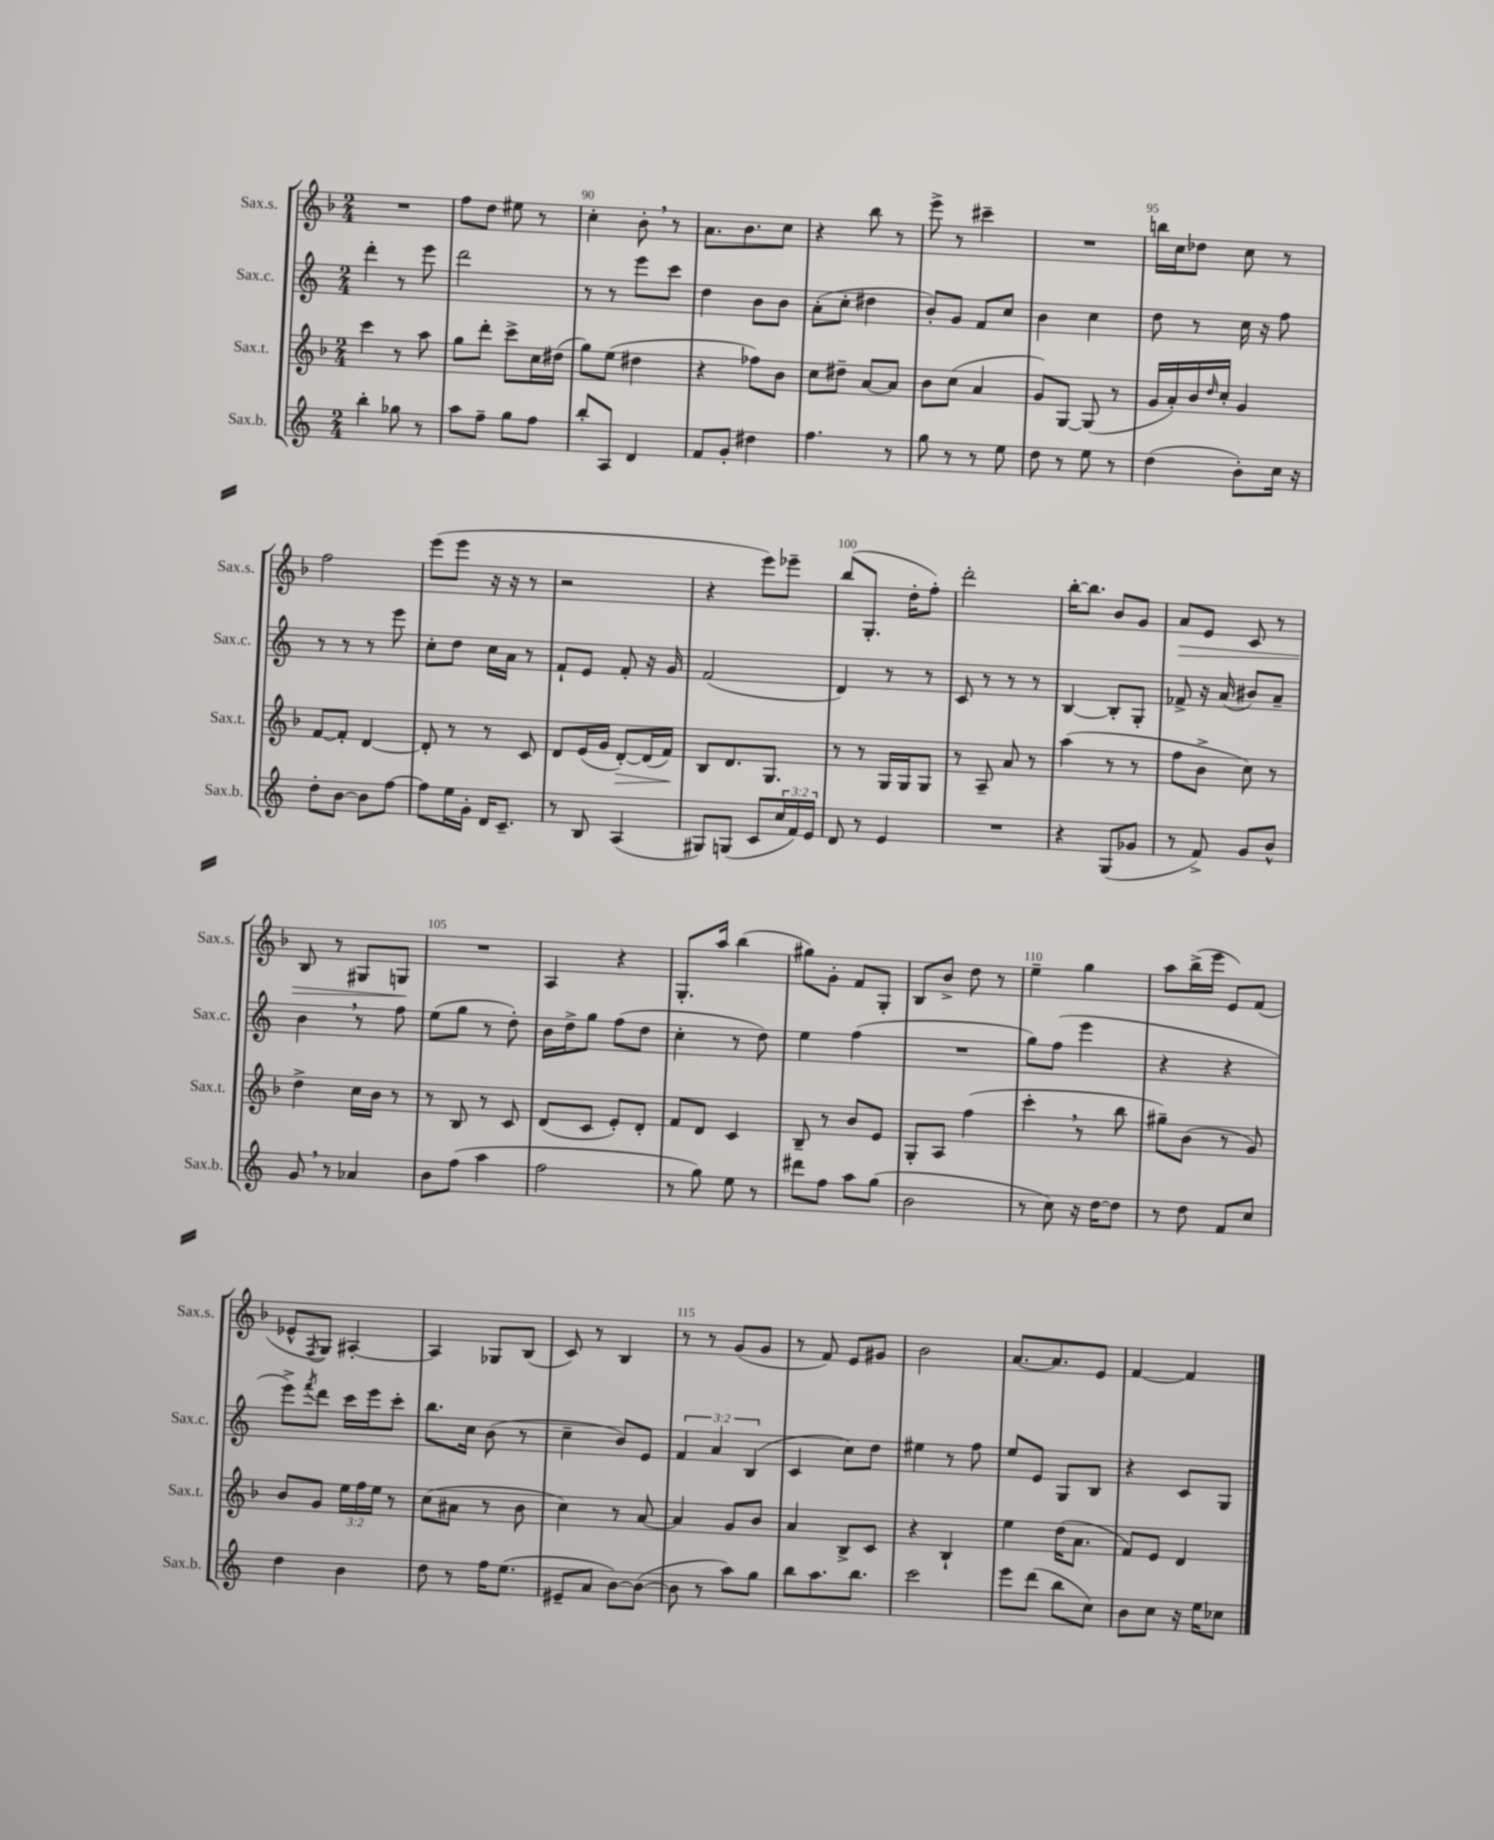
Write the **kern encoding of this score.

**kern	**kern	**kern	**kern
*staff4	*staff3	*staff2	*staff1
*clefG2	*clefG2	*clefG2	*clefG2
*k[]	*k[b-]	*k[]	*k[b-]
*M2/4	*M2/4	*M2/4	*M2/4
4bb'\	4ccc\	4ddd'\	2r
8gg-\	8r	8r	.
8r	8aa\	8eee\	.
=	=	=	=
8aa\L	8gg\L	2ddd\	8ff\L
8ff~\J	8ddd'\J	.	8dd\J
8gg\L	8ccc^\L	.	8ee#\
8ff\J	16cc\L	.	8r
.	(16dd#\JJ	.	.
=	=	=	=
8bb'/L	8gg\L)	8r	4cc'\
8A/J	(8ee\J	8r	.
4d/	4dd#\	8eee\L	8b-'\
.	.	8ccc\J	8r
=	=	=	=
8f/L	4r	4dd\	8.a\L
8g'/J	.	.	.
.	.	.	8.b-\
4dd#\	8ff-\L)	8b\L	.
.	8b-\J	8b\J	8cc\J
=	=	=	=
4.ff\	8cc\L	(8a'\L	4r
.	8dd#~\J	8cc'\J	.
.	[8a/L	4dd#\	8bb-\
8r	8a/]J	.	8r
=	=	=	=
8gg\	8b-\L	8b'/L)	8eee^\
8r	(8cc\J	8g/J	8r
8r	4a/	8f/L	4ccc#~\
8ee\	.	8cc/J	.
=	=	=	=
8dd\	8g/L)	4b\	2r
8r	[8G/J	.	.
8ee\	(8G/]	4cc\	.
8r	8r	.	.
=	=	=	=
(4dd\	16g/LL	8dd\	16bb\LL
.	16a'/)	.	16cc\J
.	16b-/	8r	8dd-\J
.	16qqdd/	.	.
.	16cc'/JJ	.	.
8b'\L)	4g/	16cc\	8cc\
.	.	16r	.
16cc\Jk	.	8ff\	8r
16r	.	.	.
=	=	=	=
8dd'\L	[8f/L	8r	2ff\
[8b\J	8f'/]J	8r	.
8b\]L	[4d/	8r	.
[8ff\J	.	8eee\	.
=	=	=	=
8ff\]L	8d'/]	8cc'\L	(8eee\L
16ee\L	8r	8dd\J	8eee\J
16g'\JJ	.	.	.
16d/LK	8r	16cc\LL	16r
8.c~/J	.	16a\JJ	16r
.	8c/	8r	8r
=	=	=	=
8r	8d/L	8f`/L	2r
8B/	(16e/L	8e/J	.
.	16g/JJ	.	.
(4A/	[8d'/L)	8f'/	.
.	(16d/]L	16r	.
.	16f/JJ)	16g/	.
=	=	=	=
8G#/L)	8B-/L	(2f/	4r
(8G/J	8.d/	.	.
8c/L	.	.	8eee\L)
.	8.G/J	.	.
24cc/L	.	.	8eee-~\J
24f/)	.	.	.
24e/JJ	.	.	.
=	=	=	=
8d/	8r	4d/)	(8bb-/L
8r	8r	.	8.G'/J
4e/	16G/LL	8r	.
.	16G/J	.	16dd'\LK
.	8G/J	8r	8ff'\J)
=	=	=	=
2r	8r	8c/	2ddd'\
.	8A~/	8r	.
.	8a/	8r	.
.	8r	8r	.
=	=	=	=
4r	(4aa\	[4B/	[16bb-'\LK
.	.	.	8.bb-\]J
(8G/L	8r	8B'/]L	8b-/L
8g-/J	8r	8G'/J	8g/J
=	=	=	=
8r	8ff\L	8f-^/	8a/L
8f^/)	8b-^\J	16r	8e/J
.	.	(16a/	.
8g/L	8cc\)	8b#/L)	8c/
8b^^/J	8r	8a~/J	8r
=	=	=	=
8g/	4dd^\	4b\	8B-/
8r	.	.	8r
4a-/	16cc\LL	8r	8G#/L
.	16b-\JJ	.	.
.	8r	8ff\	8G/J
=	=	=	=
8b\L	8r	(8ee\L	2r
(8ff\J	8B-/	8gg\J	.
4aa\	8r	8r	.
.	8c/	8dd'\)	.
=	=	=	=
2ff\	(8d/L	16b\LL	4A/
.	.	16dd^\J	.
.	8c/J	8gg\J	.
.	8e'/L)	(8ff\L	4r
.	8d'/J	8dd\J	.
=	=	=	=
8r	8f/L	4cc'\	8.G'/L
8gg\)	8d/J	.	.
.	.	.	16aa/Jk
8ee\	4c/	8r	(4bb-\
8r	.	8dd\)	.
=	=	=	=
8ddd#\L	8B-~/	4ee\	8gg#\L)
8ff\J	8r	.	8g'\J
8aa\L	8b-/L	(4ff\	8f/L
(8gg\J	8e/J	.	8G'/J
=	=	=	=
2b\	8G'/L	2r	8B-/L
.	8A/J	.	8b-^/J
.	(4ff\	.	8dd\
.	.	.	8r
=	=	=	=
8r	4ccc'\	8gg\L)	4ee~\
8cc\)	.	(8ff\J	.
16r	8r	4eee\	4gg\
[16dd\LK	.	.	.
8dd\]J	8bb-\	.	.
=	=	=	=
8r	8gg#~\L)	4r	8aa\L
8dd\	(8b-\J	.	(16bb-^\L
.	.	.	16eee\JJ
8f/L	8r	4r	8e/L)
8cc/J	8g/)	.	(8f/J
=	=	=	=
4dd\	8b-/L	8eee^\L)	8e-^^/L
.	.	8qfff/	8qF/
.	8g/J	8ddd\J	8G/J)
4b\	24ee\LL	16ccc\LL	[4A#'/
.	24ff\	.	.
.	.	16eee\J	.
.	24ee\JJ	.	.
.	8r	8ccc'\J	.
=	=	=	=
8dd\	(8cc\L	8.bb\L	4A#/]
8r	8a#\J	.	.
.	.	16cc\Jk	.
16ff\LK	8r	(8b\	8G-/L
(8.ee\J	.	.	.
.	8b-\	8r	(8B-/J
=	=	=	=
8e#~/L	4cc\)	4cc~\	8c/)
8a/J	.	.	8r
[8b\L)	8r	8b/L)	4B-/
(8b\_J	[8a/	8e/J	.
=	=	=	=
8b\]	4a/]	6f/	8r
8r	.	.	8r
.	.	6a/	.
8aa\L)	8g/L	.	(8g/L
.	.	(6B/	.
8gg\J	8b-/J	.	8g/J
=	=	=	=
8bb\L	4a/	4c/	8r
8.aa\	.	.	8f/)
.	8B-^/L	8cc\L)	8e/L
8.bb\J	.	.	.
.	8c/J	8dd\J	8g#/J
=	=	=	=
2ccc\	4r	4ee#\	2b-\
.	4B-`/	8r	.
.	.	8ff\	.
=	=	=	=
8eee\L	4ee\	8ee/L	[8.a/L
(8ddd\J	.	8e/J	.
.	.	.	8.a/]
8bb\L	(16dd\LK	8G/L	.
.	8.a\J	.	.
8cc\J)	.	8B/J	8e/J
=	=	=	=
8b\L	8f/L)	4r	[4f/
8cc\J	8e/J	.	.
16r	4d/	8c/L	4f/]
16ee\LK	.	.	.
8cc-\J	.	8G/J	.
==	==	==	==
*-	*-	*-	*-
